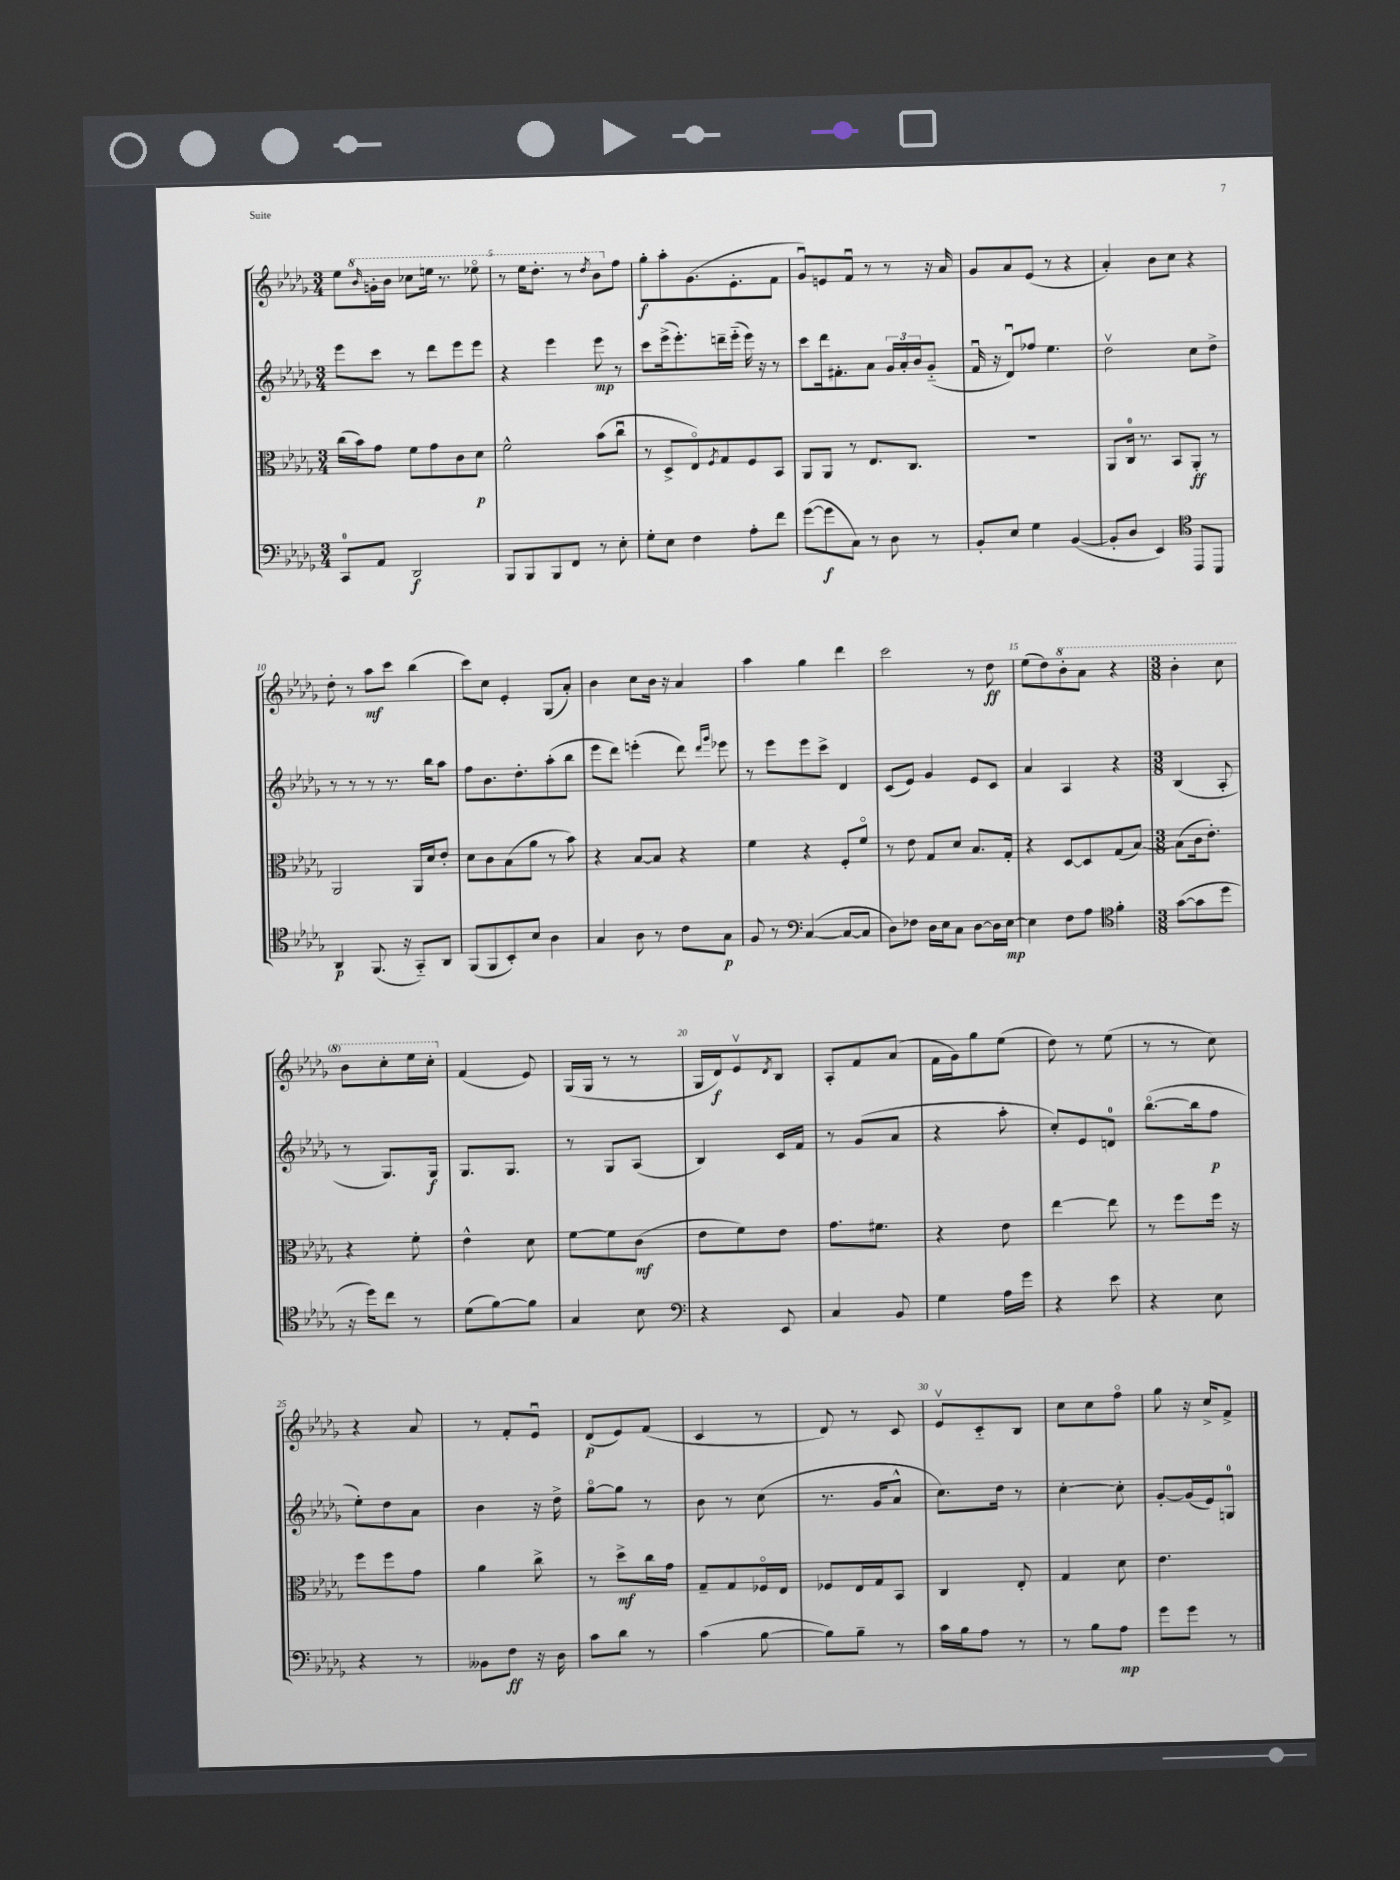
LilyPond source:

<<
\new StaffGroup <<
\new Staff = "s0" {
    \clef treble \key des \major \numericTimeSignature \time 3/4
    ees''8 \ottava #1 \grace { bes''16 } g''16-. bes''16 ces'''8 e'''16 r8. ees'''8\flageolet |
    r8 ees'''16 des'''8.-. r8 \acciaccatura { des'''8 } bes''8 \ottava #0 f''8 |
    ges''8-.\f aes''8-. ges'8.( ees'8.-. f'8 |
    ges'8\downbow) e'8 f'8\downbow r8 r8 r16 aes'16 |
    ges'8 aes'8 ees'8( r8 r4 |
    aes'4-.) bes'8 c''8 r4 |
    des''8-. r8 aes''8\mf c'''8 bes''4( |
    c'''8) c''8 ees'4-. ges8( aes'8-.) |
    bes'4 c''8 bes'16 r16 aes'4 |
    aes''4 ges''4 des'''4 |
    c'''2 r8 des''8\ff |
    ees''8( des''8) \ottava #1 bes''8-. aes''8 r4 |
    \numericTimeSignature \time 3/8 bes''4-. c'''8 |
    bes''8 c'''8-. ees'''16 c'''16-. \ottava #0 |
    f'4( ees'8) |
    ges16( ges16 r8 r8 |
    ges16 des'16\f) ees'8\upbow \acciaccatura { des'8 } bes8 |
    aes8-. f'8 aes'8( |
    f'16 ges'16) ges''8 ees''8( |
    des''8) r8 ees''8( |
    r8 r8 c''8) |
    r4 aes'8 |
    r8 f'8-. ees'8\downbow |
    des'8\p( ees'8) f'8( |
    c'4 r8 |
    des'8) r8 c'8 |
    ees'8\upbow c'8-_ bes8 |
    c''8 c''8 f''8\flageolet |
    ges''8 r16 c''16-> f'8-> \bar "|." |
}
\new Staff = "s1" {
    \clef treble \key des \major \numericTimeSignature \time 3/4
    ees'''8 c'''8 r8 des'''8 ees'''8 ees'''8 |
    r4 ees'''4 ees'''8\mp r8 |
    c'''8 ees'''16->( ees'''8.-.) d'''16-- ees'''16-_( ees'''16) r16 r8 |
    c'''8 des'''16 fis'8.-. aes'8 \tuplet 3/2 { ges'16 aes'16-. bes'16 } ges'8-_( |
    f'16\downbow r16 des'8\downbow) fes''8 ees''4. |
    des''2\upbow c''8 des''8-> |
    r8 r8 r8 r8. bes''16 aes''8 |
    f''8 bes'8. des''8.-. aes''8-.( bes''8 |
    ees'''8 des'''8) e'''4-.( des'''8) \grace { des'''16 ges'''16 } ees'''8 |
    r8 ees'''8 ees'''8 c'''8-> des'4 |
    c'8( ees'8) ges'4 ees'8 c'8 |
    aes'4 aes4 r4 |
    \numericTimeSignature \time 3/8 bes4( aes8-. |
    r8 ges8.) ges16\f |
    ges8. ges8. |
    r8 ges8 aes8( |
    bes4) c'16 f'16 |
    r8 ges'8( aes'8 |
    r4 aes''8-. |
    c''8-.) ees'8 d'8-0 |
    bes''8.~\flageolet( bes''16 f''8\p |
    ees''8-.) des''8 aes'8 |
    bes'4 r16 des''16-> |
    ges''8~\flageolet ges''8 r8 |
    bes'8 r8 c''8( |
    r8. ges'16 aes'8-^ |
    c''8.) des''16 r8 |
    c''4~-. c''8-. |
    ges'8~-. ges'16( ees'16) g8-0 \bar "|." |
}
\new Staff = "s2" {
    \clef alto \key des \major \numericTimeSignature \time 3/4
    c''16( bes'16) ges'8 f'8 ges'8 c'8 des'8\p |
    f'2-^ bes'8( c''8\downbow |
    r8 des8-> ees8\flageolet) \acciaccatura { f8 } ges8 f8 bes,8 |
    aes,8 aes,8 r8 ees8. c8. |
    R2. |
    aes,8 c16-0 r8. bes,8 aes,8-.\ff r8 |
    aes,2 aes,16 des'16 ees'8-. |
    des'8 c'8 bes8( aes'8 r8 bes'8) |
    r4 bes8~ bes8 r4 |
    f'4 r4 f8-. f'8\flageolet |
    r8 ees'8 ges8 des'8 bes8. ges16-. |
    r4 des8~ des8 ges8( bes8~) |
    \numericTimeSignature \time 3/8 bes8( c'16 ees'8.-.) |
    r4 f'8-. |
    ees'4-^ des'8 |
    f'8~ f'8 c'8\mf( |
    ees'8 f'8) ees'8 |
    ges'8. fis'8. |
    r4 ees'8 |
    ees''4~ ees''8 |
    r8 f''8 f''16 r16 |
    f''8 f''8 ges'8 |
    aes'4 c''8-> |
    r8 des''8->\mf c''16 ges'16 |
    ges8-- ges8 fes16\flageolet ees16 |
    fes8 ees16 ges16 bes,8 |
    c4 ees8-. |
    ges4 des'8 |
    ees'4. \bar "|." |
}
\new Staff = "s3" {
    \clef bass \key des \major \numericTimeSignature \time 3/4
    c,8-0 aes,8 des,2\f |
    bes,,8 bes,,8 bes,,8 f,8 r8 ees8-. |
    ges8-. ees8 f4 aes8-. f'8 |
    ges'8~( ges'8\f c8) r8 des8 r8 |
    bes,8-. ees8 ges4 bes,4~( |
    bes,8-. des8 ees,4) c,8 bes,,8 |
    \clef tenor aes,4\p f,8.( r16 ges,8-_) aes,8 |
    f,8( f,8 bes,8-.) bes8 aes4 |
    ges4 aes8 r8 c'8 ges8\p |
    f8 r8 \clef bass c4~( c8~ c8 |
    des8) fes8 des16 ees16 c8 des8~ des16 ees16~\mp |
    ees4 f8 aes8 \clef tenor f'4-. |
    \numericTimeSignature \time 3/8 ges'8~( ges'8 des''8 |
    r16 des''16) c''8 r8 |
    des'8( f'8~) f'8 |
    ges4 bes8 |
    \clef bass r4 ees,8 |
    c4 bes,8 |
    ges4 aes16 ges'16 |
    r4 ees'8 |
    r4 ees8 |
    r4 r8 |
    beses,8 f8\ff r16 des16 |
    c'8 des'8 r8 |
    c'4( bes8~ |
    bes8) bes8-- r8 |
    c'16 bes16 aes8 r8 |
    r8 bes8 aes8\mp |
    ges'8 ges'8 r8 \bar "|." |
}
>>
>>
\layout { \context { \Score currentBarNumber = #4 \override BarNumber.break-visibility = ##(#f #t #t) barNumberVisibility = #(every-nth-bar-number-visible 5) } }
